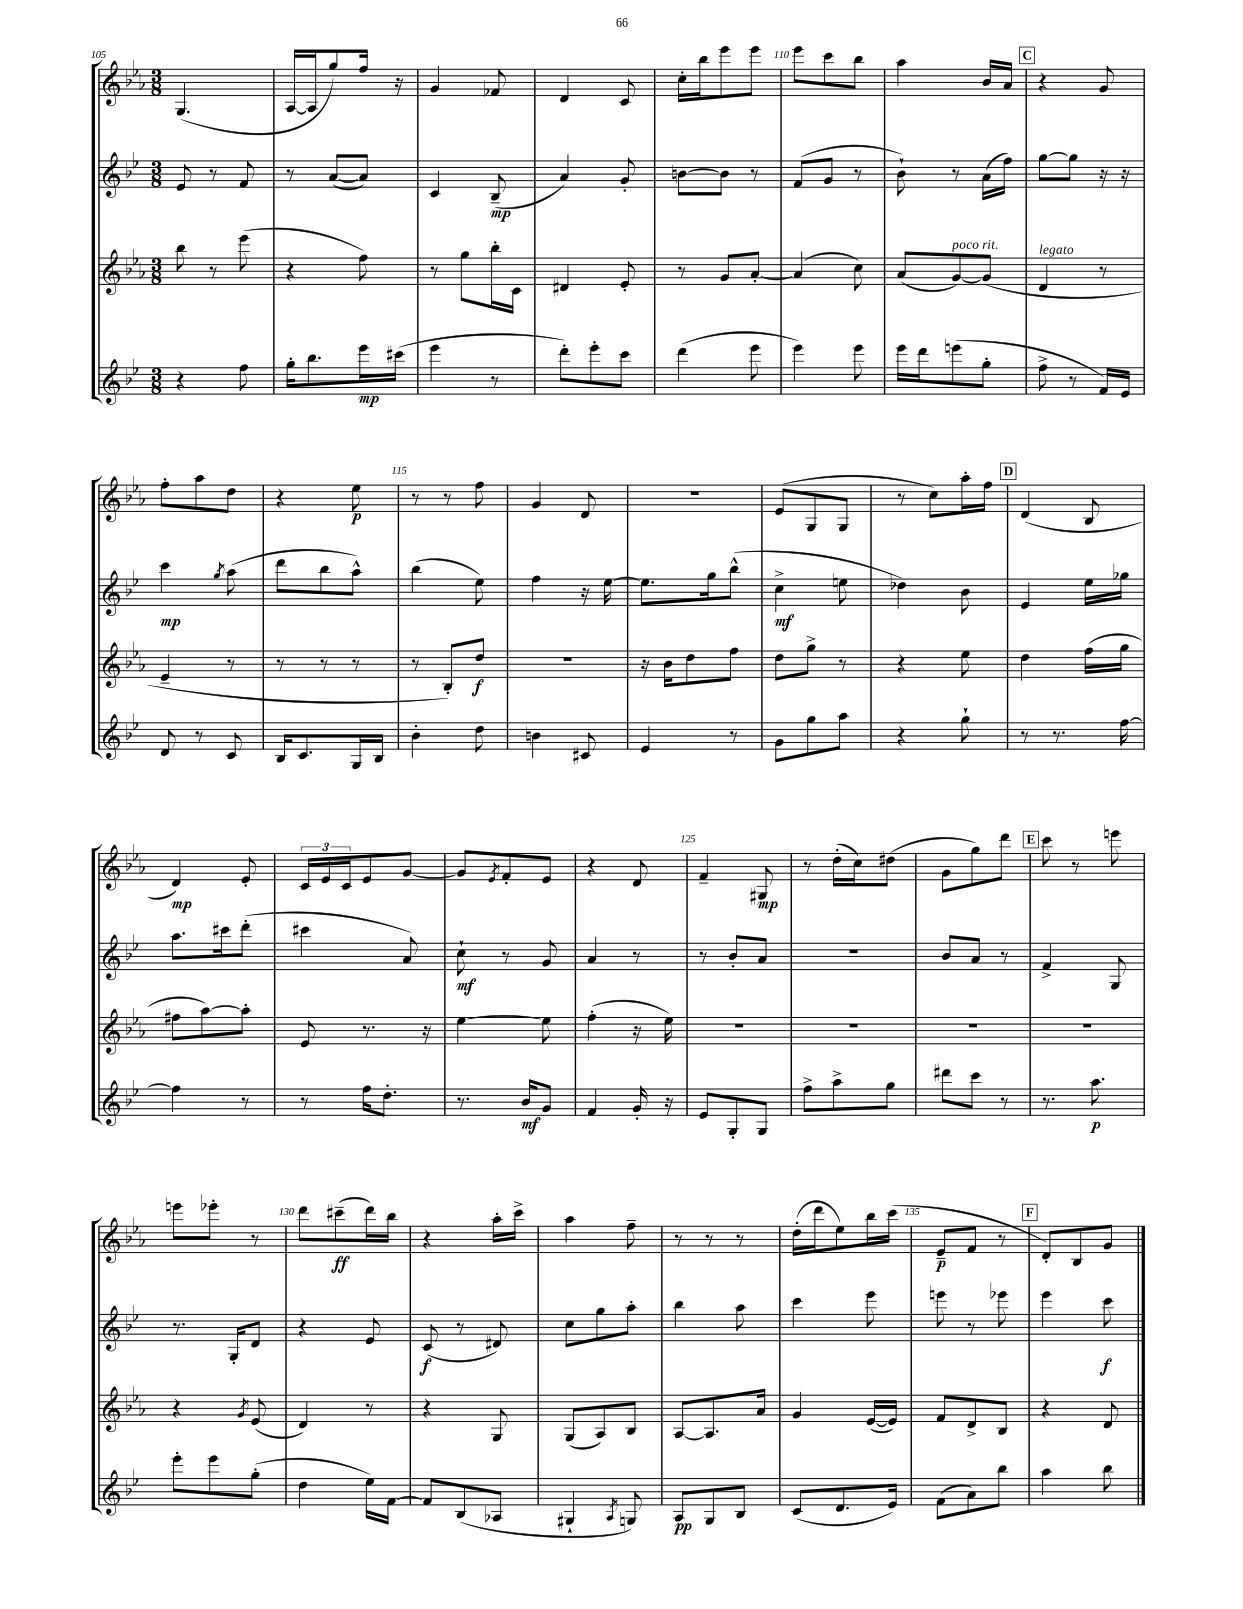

**kern	**kern	**kern	**kern
*staff4	*staff3	*staff2	*staff1
*clefG2	*clefG2	*clefG2	*clefG2
*k[b-e-]	*k[b-e-a-]	*k[b-e-]	*k[b-e-a-]
*M3/8	*M3/8	*M3/8	*M3/8
4r	8bb-	8e-	(4.G
.	8r	8r	.
8ff	(8eee-	8f	.
=	=	=	=
16gg'	4r	8r	[16A-
8.bb-	.	.	16A-]
.	.	([8a	8gg)
16eee-	8ff)	8a])	16ff
(16ccc#	.	.	16r
=	=	=	=
4eee-	8r	4c	4g
.	8gg	.	.
8r	16bb-'	(8B-~	8f-
.	16c	.	.
=	=	=	=
8ddd')	4d#	4a)	4d
8eee-'	.	.	.
8ccc	8e-'	8g'	8c
=	=	=	=
(4ddd	8r	[8b	16cc'
.	.	.	16bb-
.	8g	8b]	8eee-
8eee-	[8a-'	8r	8eee-
=	=	=	=
4eee-)	(4a-]	(8f	8eee-
.	.	8g	8ccc
8eee-	8cc)	8r	8bb-
=	=	=	=
16eee-	(8a-	8b-`)	4aa-
16ddd	.	.	.
(8eee	[8g)	8r	.
8gg'	(8g]	(16a	16b-
.	.	16ff)	16a-
=	=	=	=
8ff^	4d	[8gg	4r
8r	.	8gg]	.
16f)	8r	16r	8g
16e-	.	16r	.
=	=	=	=
8d	4e-~	4ccc	8ff'
8r	.	.	8aa-
.	.	8qgg	.
8c	8r	(8aa	8dd
=	=	=	=
16B-	8r	8ddd	4r
8.c	.	.	.
.	8r	8bb-	.
16G	8r	8aa^^)	8ee-
16B-	.	.	.
=	=	=	=
4b-'	8r	(4bb-	8r
.	8B-')	.	8r
8dd	8dd	8ee-)	8ff
=	=	=	=
4b	4.r	4ff	4g
8c#	.	16r	8d
.	.	[16ee-	.
=	=	=	=
4e-	16r	8.ee-]	4.r
.	16b-	.	.
.	8dd	.	.
.	.	16gg	.
8r	8ff	(8bb-^^	.
=	=	=	=
8g	8dd	4cc^	(8e-
8gg	8gg^	.	8G
8aa	8r	8ee	8G
=	=	=	=
4r	4r	4dd-)	8r
.	.	.	8cc)
8gg`	8ee-	8b-	16aa-'
.	.	.	16ff
=	=	=	=
8r	4dd	4e-	(4d
8.r	.	.	.
.	(16ff	16ee-	8B-
[16ff	16gg	16gg-	.
=	=	=	=
4ff]	8ff#	8.aa	4d)
.	[8aa-)	.	.
.	.	16ccc#	.
8r	8aa-']	(8ddd'	8e-'
=	=	=	=
8r	8e-	4ccc#	24c
.	.	.	24e-
.	.	.	24c
16ff	8.r	.	8e-
8.dd'	.	.	.
.	.	8a)	[8g
.	16r	.	.
=	=	=	=
8.r	[4ee-	8cc`	8g]
.	.	.	8qe-
.	.	8r	8f'
16b-	.	.	.
8g	8ee-]	8g	8e-
=	=	=	=
4f	(4ff'	4a	4r
16g'	16r	8r	8d
16r	16ee-)	.	.
=	=	=	=
8e-	4.r	8r	4f~
8G'	.	8b-'	.
8G	.	8a	8G#
=	=	=	=
8ff^	4.r	4.r	8r
8aa^	.	.	(16dd'
.	.	.	16cc)
8gg	.	.	(8dd#
=	=	=	=
8ddd#	4.r	8b-	8g
8ccc	.	8a	8gg)
8r	.	8r	8ddd
=	=	=	=
8.r	4.r	4f^	8ccc
.	.	.	8r
8.aa	.	.	.
.	.	8G	8eee
=	=	=	=
8eee-'	4r	8.r	8eee
8eee-	.	.	8eee-'
.	.	16G'	.
.	8qg	.	.
(8gg'	(8e-	8d	8r
=	=	=	=
4dd	4d)	4r	8ddd
.	.	.	(8ccc#~
16ee-)	8r	8e-	16ddd)
[16f	.	.	16bb-
=	=	=	=
8f]	4r	(8c	4r
(8B-	.	8r	.
8A-	8G	8d#)	16aa-'
.	.	.	16ccc^
=	=	=	=
4G#`	(8G	8cc	4aa-
.	8A-)	8gg	.
8qA	.	.	.
8G)	8B-	8aa'	8ff~
=	=	=	=
8A	[8A-	4bb-	8r
8G	8.A-]	.	8r
8B-	.	8aa	8r
.	16a-	.	.
=	=	=	=
(8c	4g	4ccc	(16dd'
.	.	.	16ddd
8.d	.	.	8ee-)
.	([16e-	8eee-	16bb-
16e-)	16e-])	.	(16ccc
=	=	=	=
(8f	8f	8eee	8e-~
8a)	8d^	8r	8f
8bb-	8B-	8eee-	8r
=	=	=	=
4aa	4r	4eee-	8d')
.	.	.	8B-
8bb-	8d	8ccc	8g
==	==	==	==
*-	*-	*-	*-
